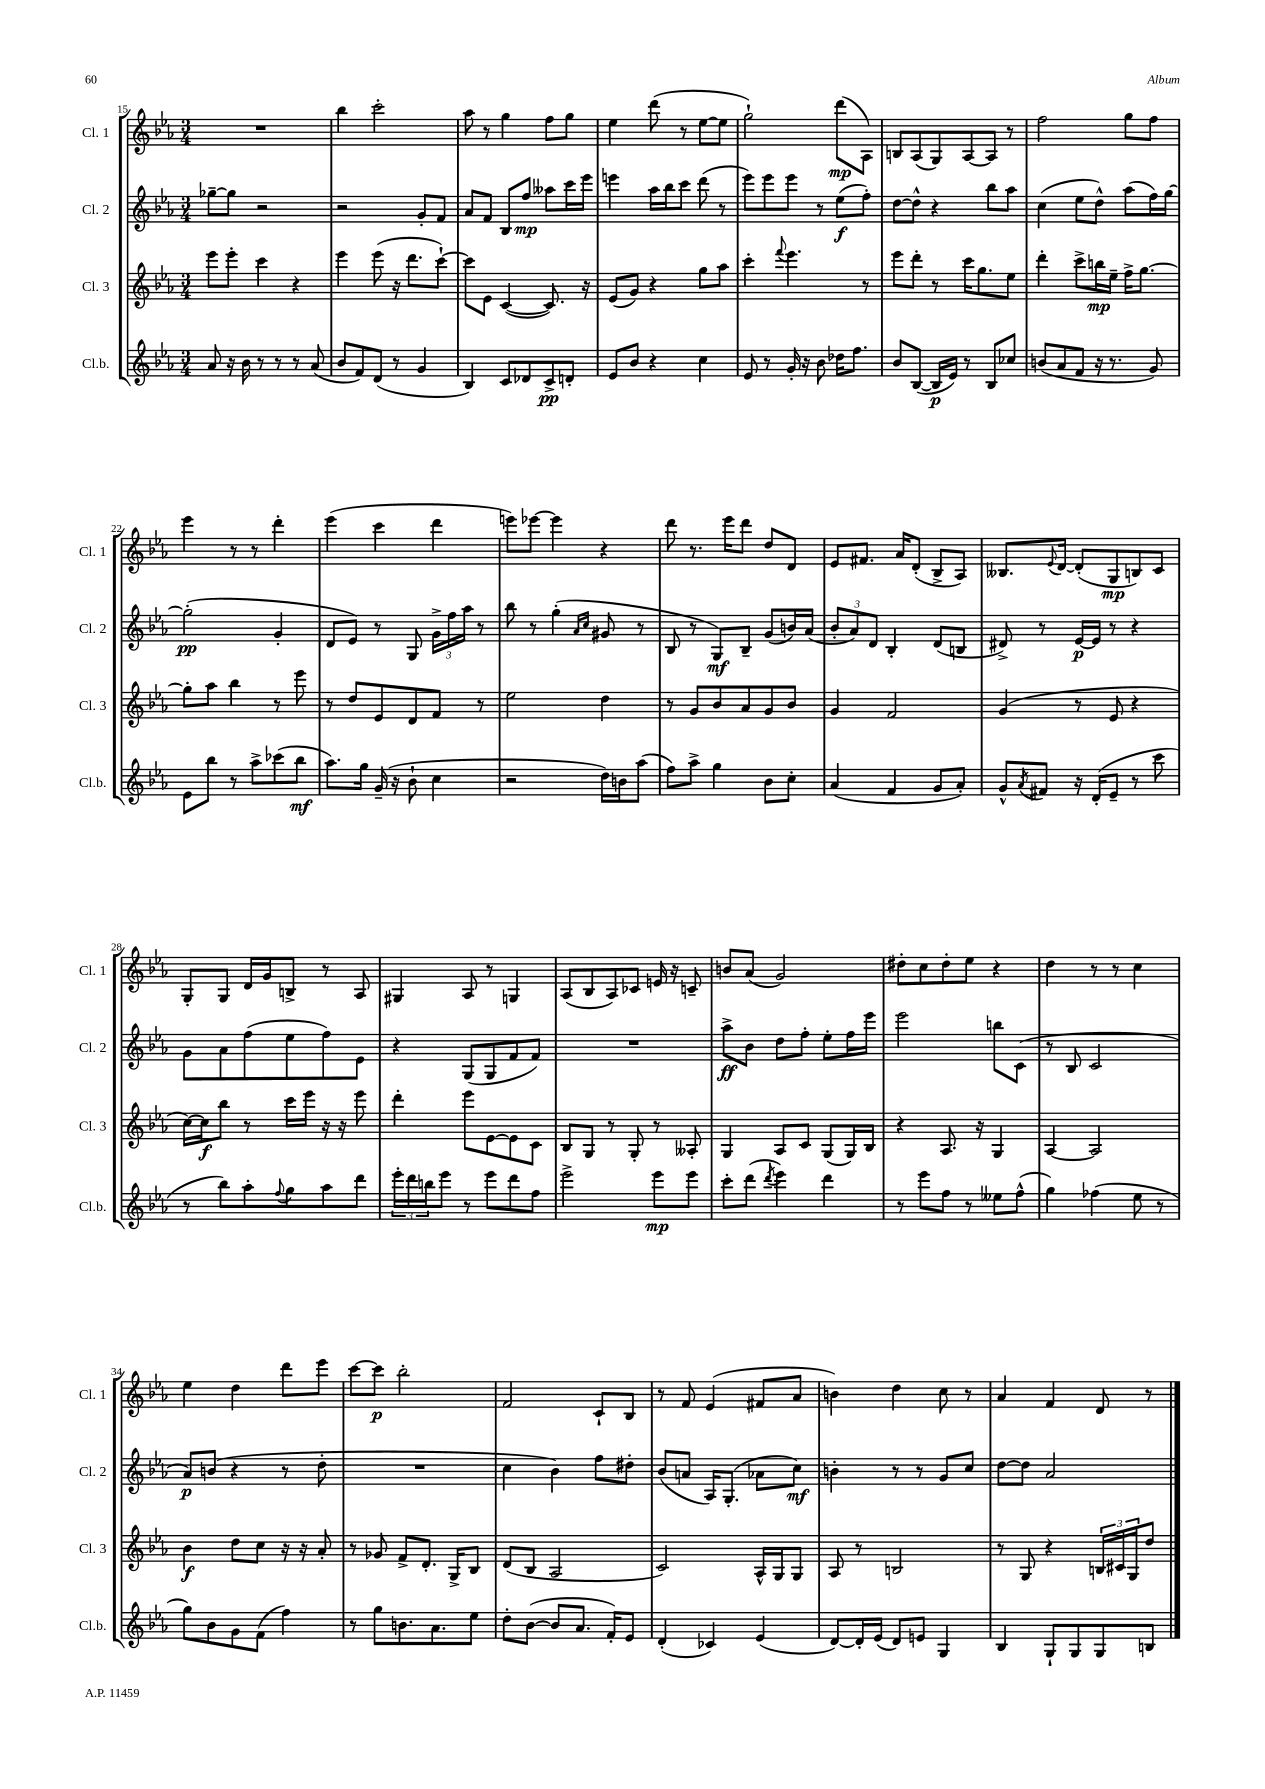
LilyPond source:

<<
\new StaffGroup <<
\new Staff = "s0" \with { instrumentName = "Cl. 1" shortInstrumentName = "Cl. 1" } {
    \clef treble \key ees \major \numericTimeSignature \time 3/4
    R2. |
    bes''4 c'''2-. |
    aes''8 r8 g''4 f''8 g''8 |
    ees''4 d'''8( r8 ees''8~ ees''8 |
    g''2-!) d'''8\mp( aes8) |
    b8 aes8( g8) aes8~ aes8 r8 |
    f''2 g''8 f''8 |
    ees'''4 r8 r8 d'''4-. |
    ees'''4( c'''4 d'''4 |
    e'''8) ees'''8~ ees'''4 r4 |
    d'''8 r8. ees'''16 d'''8 d''8 d'8 |
    ees'8 fis'8. aes'16 d'8-.( bes8-> aes8) |
    beses8. \appoggiatura { ees'8 } d'16~ d'8-.( g8\mp b8) c'8 |
    g8-. g8 d'16 g'16 b8-> r8 aes8 |
    gis4 aes8 r8 g4 |
    aes8( bes8 aes8) ces'8 e'16 r16 c'8-- |
    b'8 aes'8( g'2) |
    dis''8-. c''8 dis''8-. ees''8 r4 |
    d''4 r8 r8 c''4 |
    ees''4 d''4 d'''8 ees'''8 |
    c'''8~ c'''8\p bes''2-. |
    f'2 c'8-! bes8 |
    r8 f'8 ees'4( fis'8 aes'8 |
    b'4) d''4 c''8 r8 |
    aes'4 f'4 d'8 r8 \bar "|." |
}
\new Staff = "s1" \with { instrumentName = "Cl. 2" shortInstrumentName = "Cl. 2" } {
    \clef treble \key ees \major \numericTimeSignature \time 3/4
    ges''8~-- ges''8 r2 |
    r2 g'8-. f'8 |
    aes'8 f'8 bes8 f''8\mp aeses''8 c'''16 ees'''16 |
    e'''4 aes''16 bes''16 c'''8 d'''8( r8 |
    ees'''8) ees'''8 ees'''8 r8 ees''8\f( f''8-.) |
    d''8~ d''8-^ r4 bes''8 aes''8 |
    c''4( ees''8 d''8-^) aes''8( f''16) g''16~ |
    g''2-.\pp( g'4-. |
    d'8 ees'8) r8 g8 \tuplet 3/2 { g'16-> f''16 aes''16 } r8 |
    bes''8 r8 g''4-.( \grace { aes'16 c''16 } gis'8 r8 |
    bes8 r8 g8\mf) bes8-- g'8( b'16) aes'16( |
    \tuplet 3/2 { bes'8-. aes'8) d'8 } bes4-. d'8( b8 |
    dis'8->) r8 ees'16~\p ees'16 r8 r4 |
    g'8 aes'8 f''8( ees''8 f''8) ees'8 |
    r4 g8( g8 f'8 f'8) |
    R2. |
    aes''8->\ff bes'8 d''8 f''8-. ees''8-. f''16 ees'''16 |
    ees'''2 b''8 c'8( |
    r8 bes8 c'2 |
    aes'8\p) b'8( r4 r8 d''8-. |
    R2. |
    c''4 bes'4) f''8 dis''8-. |
    bes'8( a'8 aes16) g8.-.( aes'8 c''8\mf) |
    b'4-. r8 r8 g'8 c''8 |
    d''8~ d''8 aes'2 \bar "|." |
}
\new Staff = "s2" \with { instrumentName = "Cl. 3" shortInstrumentName = "Cl. 3" } {
    \clef treble \key ees \major \numericTimeSignature \time 3/4
    ees'''8 ees'''8-. c'''4 r4 |
    ees'''4 ees'''8( r16 d'''8. c'''8~-!) |
    c'''8 ees'8 c'4~( c'8.) r16 |
    ees'8( g'8) r4 g''8 aes''8 |
    c'''4-. \appoggiatura { f'''8 } ees'''4. r8 |
    ees'''8 d'''8-. r8 c'''16 g''8. ees''8 |
    d'''4-. c'''8-> b''16\mp ees''16-- f''16-> g''8.~ |
    g''8-. aes''8 bes''4 r8 ees'''8 |
    r8 d''8 ees'8 d'8 f'8 r8 |
    ees''2 d''4 |
    r8 g'8 bes'8 aes'8 g'8 bes'8 |
    g'4 f'2 |
    g'4( r8 ees'8 r4 |
    c''16~) c''16\f bes''8 r8 c'''16 ees'''16 r16 r16 ees'''8 |
    d'''4-. ees'''8 ees'8~ ees'8 c'8 |
    bes8 g8 r8 g8-. r8 aeses8-. |
    g4 aes8 c'8 g8( g16) bes16 |
    r4 aes8. r16 g4 |
    aes4~ aes2 |
    bes'4\f d''8 c''8 r16 r16 aes'8-. |
    r8 ges'8 f'8-> d'8.-. g16-> bes8 |
    d'8( bes8 aes2 |
    c'2) aes16-^ g16 g8 |
    aes8 r8 b2 |
    r8 g8 r4 \tuplet 3/2 { b16 cis'16 g16 } d''8 \bar "|." |
}
\new Staff = "s3" \with { instrumentName = "Cl.b." shortInstrumentName = "Cl.b." } {
    \clef treble \key ees \major \numericTimeSignature \time 3/4
    aes'8 r16 bes'16 r8 r8 r8 aes'8( |
    bes'8 f'8) d'8( r8 g'4 |
    bes4) c'8 des'8 c'8->\pp d'8-. |
    ees'8 bes'8 r4 c''4 |
    ees'8 r8 g'16-. r16 bes'8 des''16 f''8. |
    bes'8 bes8~( bes16\p ees'16) r8 bes8 ces''8 |
    b'8( aes'8 f'8 r16 r8. g'8) |
    ees'8 bes''8 r8 aes''8-> ces'''8( bes''8\mf |
    aes''8.) g''16 g'16--( r16 bes'8-! c''4 |
    r2 d''16) b'16 aes''8( |
    f''8) aes''8-> g''4 bes'8 c''8-. |
    aes'4( f'4 g'8 aes'8-.) |
    g'8-^ \acciaccatura { aes'8 } fis'8 r16 d'16-.( ees'8-- r8 c'''8 |
    r8 bes''8) aes''8-. \appoggiatura { f''8 } g''8 aes''8 d'''8 |
    \tuplet 3/2 { ees'''16-. d'''16 b''16 } ees'''8 r8 ees'''8 d'''8 f''8 |
    ees'''2-> ees'''8\mp ees'''8 |
    c'''8-. d'''8( \acciaccatura { d'''8 } ees'''4) d'''4 |
    r8 ees'''8 f''8 r8 eeses''8 f''8-^( |
    g''4) fes''4( ees''8 r8 |
    g''8) bes'8 g'8 f'8( f''4) |
    r8 g''8 b'8. aes'8. ees''8 |
    d''8-. bes'8~( bes'8 aes'8. f'16-.) ees'8 |
    d'4-.( ces'4) ees'4( |
    d'8~) d'16-. ees'16( d'8) e'8 g4 |
    bes4 g8-! g8 g8 b8 \bar "|." |
}
>>
>>
\layout { \context { \Score currentBarNumber = #15 } }
